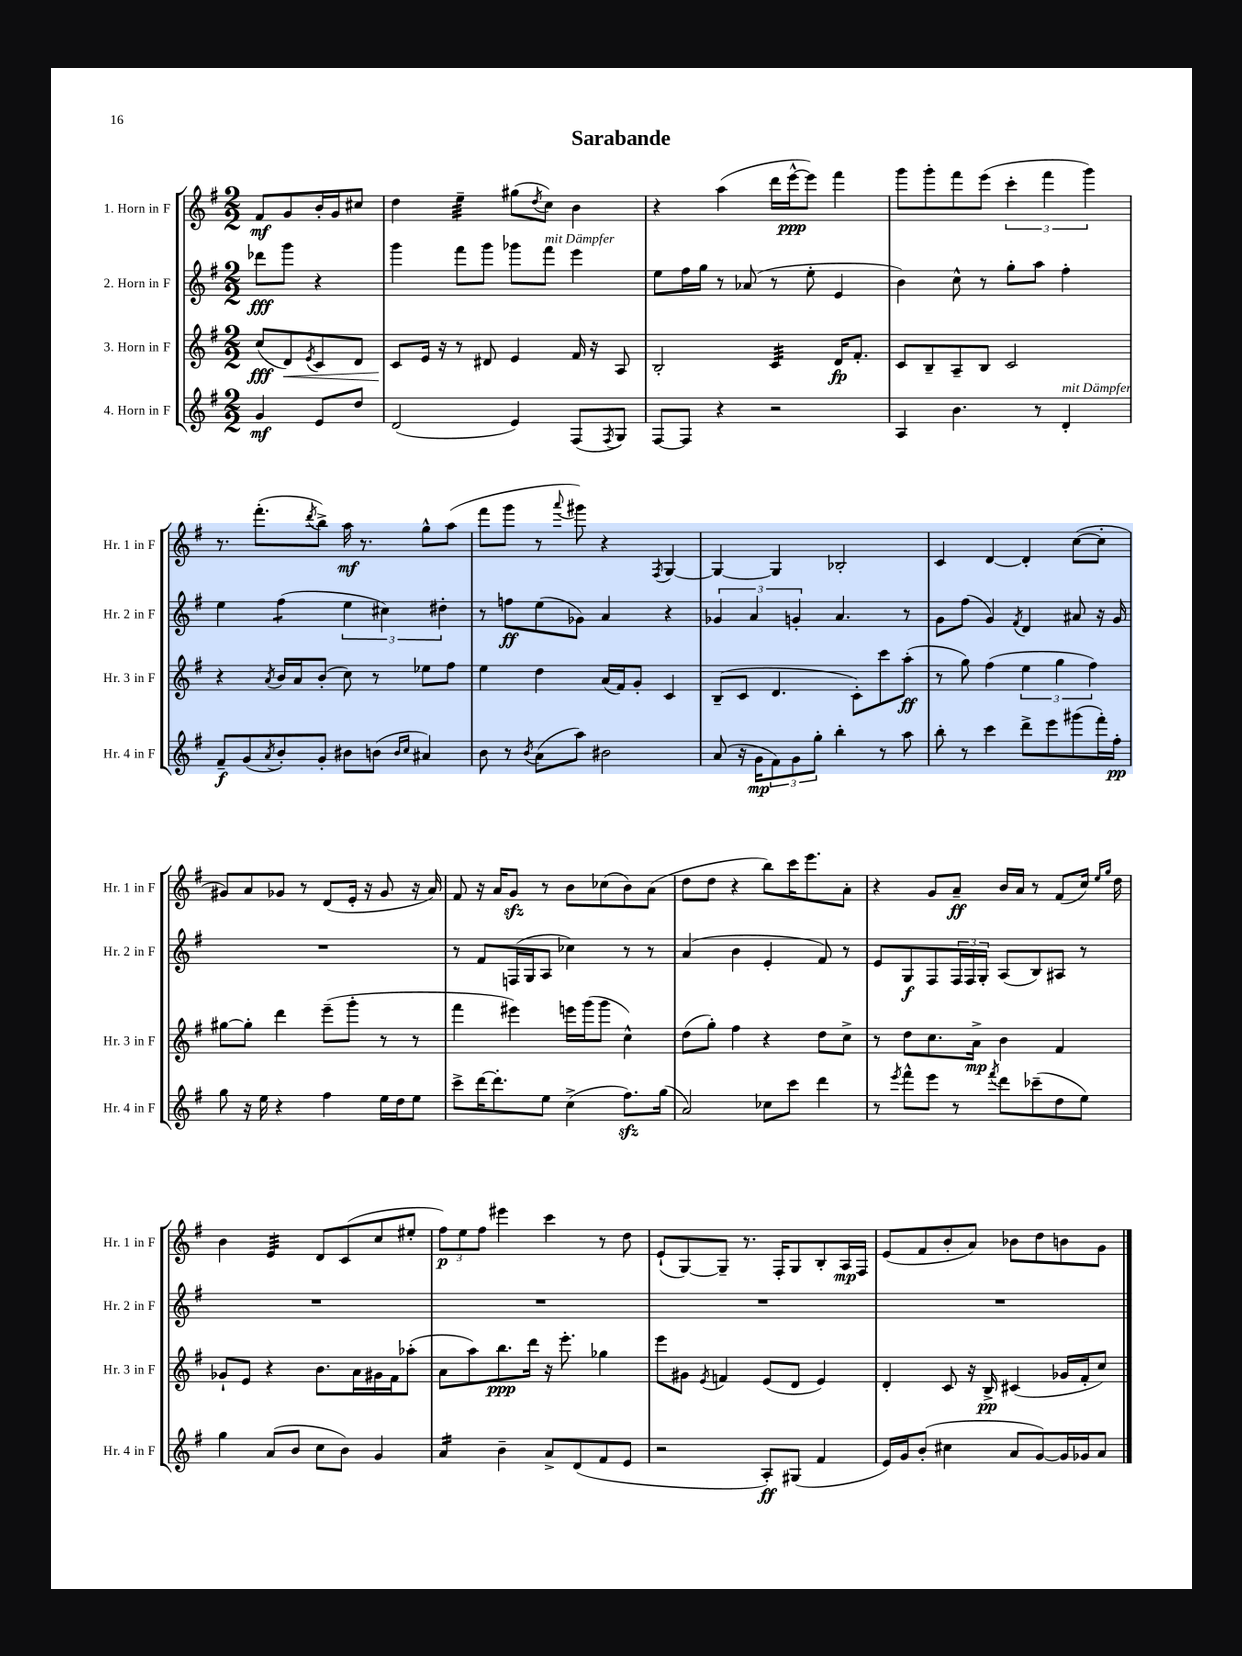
\header { title = "Sarabande" }
<<
\new StaffGroup <<
\new Staff = "s0" \with { instrumentName = "1. Horn in F" shortInstrumentName = "Hr. 1 in F" } {
    \clef treble \key g \major \numericTimeSignature \time 2/2 \partial 2
    fis'8\mf g'8 b'16-. g'16 cis''8 |
    d''4 e''4:32-- gis''8( \acciaccatura { d''8 } c''8) b'4 |
    r4 a''4( d'''16 e'''16~-^\ppp e'''8) fis'''4 |
    g'''8 g'''8-. fis'''8 e'''8( \tuplet 3/2 { c'''4-. fis'''4 g'''4) } |
    r8. fis'''8.-.( \acciaccatura { d'''8 } b''8->) a''16\mf r8. g''8-^ a''8( |
    fis'''8 g'''8 r8 \appoggiatura { a'''8 } gis'''8) r4 \acciaccatura { fis8 } g4~ |
    g4~ g4 bes2-. |
    c'4 d'4~ d'4-. c''8~( c''8-. |
    gis'8) a'8 ges'8 r8 d'8( e'16-. r16 ges'8 r16 a'16) |
    fis'8 r16 a'16 g'8\sfz r8 b'8 ces''8( b'8) a'8( |
    d''8 d''8 r4 b''8) c'''16 e'''8. a'8-. |
    r4 g'8 a'8--\ff b'16 a'16 r8 fis'8( c''16) \grace { e''16 g''16 } d''16 |
    b'4 e'4:32 d'8 c'8( c''8 eis''8-. |
    \tuplet 3/2 { fis''8\p) e''8 fis''8 } eis'''4 c'''4 r8 d''8 |
    e'8-!( g8~) g8-- r8. fis16-. g8 b8-. a16\mp fis16 |
    e'8( fis'8 b'8-. a'8) bes'8 d''8 b'8 g'8 \bar "|." |
}
\new Staff = "s1" \with { instrumentName = "2. Horn in F" shortInstrumentName = "Hr. 2 in F" } {
    \clef treble \key g \major \numericTimeSignature \time 2/2 \partial 2
    des'''8\fff g'''8 r4 |
    g'''4 fis'''8 g'''8 ges'''8 fis'''8^\markup { \italic "mit Dämpfer" } e'''4 |
    e''8 fis''16 g''16 r8 aes'8( r8 e''8-. e'4 |
    b'4) c''8-^ r8 g''8-. a''8 fis''4-. |
    e''4 fis''4:8( \tuplet 3/2 { e''4 cis''4) dis''4-. } |
    r8 f''8\ff e''8( ges'8) a'4 r4 |
    \tuplet 3/2 { ges'4 a'4 g'4-. } a'4. r8 |
    g'8 fis''8( g'4) \acciaccatura { fis'8 } d'4 ais'8 r16 g'16 |
    R1 |
    r8 fis'8 f16( g16 a8 ces''4) r8 r8 |
    a'4( b'4 e'4-. fis'8) r8 |
    e'8 g8\f fis8 \tuplet 3/2 { fis16 fis16 g16-. } a8( b8) ais8 r8 |
    R1 |
    R1 |
    R1 |
    R1 \bar "|." |
}
\new Staff = "s2" \with { instrumentName = "3. Horn in F" shortInstrumentName = "Hr. 3 in F" } {
    \clef treble \key g \major \numericTimeSignature \time 2/2 \partial 2
    c''8\fff( d'8\<) \acciaccatura { e'8 } c'8 d'8 |
    c'8\! e'16 r16 r8 dis'8 e'4 fis'16 r16 a8 |
    b2-. c'4:32 d'16\fp fis'8.-. |
    c'8 b8-- a8-- b8 c'2 |
    r4 \acciaccatura { a'8 } b'16 a'16 b'8-.( c''8) r8 ees''8 fis''8 |
    e''4 d''4 a'16( fis'16) g'8-. c'4 |
    b8--( c'8 d'4. c'8-.) c'''8 a''8-.\ff( |
    r8 g''8) fis''4( \tuplet 3/2 { e''4 g''4 fis''4) } |
    gis''8~ gis''8-. d'''4 e'''8--( g'''8-. r8 r8 |
    fis'''4 eis'''4) e'''16 g'''16( g'''8 c''4-^) |
    d''8( g''8-.) fis''4 r4 d''8 c''8-> |
    r8 d''8 c''8. a'16->\mp b'4 fis'4 |
    ges'8-! e'8 r4 b'8. a'16 gis'16 fis'16 aes''8-.( |
    a'8 a''8) b''8.\ppp d'''16 r16 e'''8.-. ges''4 |
    e'''8 gis'8 \acciaccatura { e'8 } f'4 e'8( d'8 e'4) |
    d'4-. c'8 r16 b16->\pp cis'4( ges'16 fis'16-. c''8) \bar "|." |
}
\new Staff = "s3" \with { instrumentName = "4. Horn in F" shortInstrumentName = "Hr. 4 in F" } {
    \clef treble \key g \major \numericTimeSignature \time 2/2 \partial 2
    g'4\mf e'8 d''8 |
    d'2( e'4) fis8( \acciaccatura { fis8 } g8) |
    fis8~ fis8 r4 r2 |
    a4 b'4. r8 d'4-.^\markup { \italic "mit Dämpfer" } |
    fis'8--\f g'8( \acciaccatura { a'8 } b'8-.) g'8-. bis'8 b'8( \grace { b'16 c''16 } ais'4) |
    b'8 r8 \acciaccatura { b'8 } a'8( a''8) bis'2 |
    a'8( r16 g'16\mp \tuplet 3/2 { fis'8) g'8 g''8-. } b''4-. r8 a''8 |
    b''8-. r8 c'''4 d'''8-> e'''8 gis'''8( fis'''16-.) fis''16-.\pp |
    g''8 r16 e''16 r4 fis''4 e''16 d''16 e''8 |
    c'''8-> d'''16~ d'''8.-. e''8 c''4->( fis''8.\sfz) g''16( |
    a'2) ces''8 c'''8 d'''4 |
    r8 \acciaccatura { e'''8 } fis'''8-^ e'''8 r8 \acciaccatura { fis'''8 } d'''8 ces'''8--( d''8 e''8) |
    g''4 a'8( b'8 c''8 b'8) g'4 |
    a'4:16 b'4-- a'8-> d'8( fis'8 e'8 |
    r2 a8-.\ff) gis8( fis'4 |
    e'16) g'16 b'8-.( cis''4 a'8 g'8~) g'16 ges'16 a'8 \bar "|." |
}
>>
>>
\layout { \context { \Score \remove "Bar_number_engraver" } }
